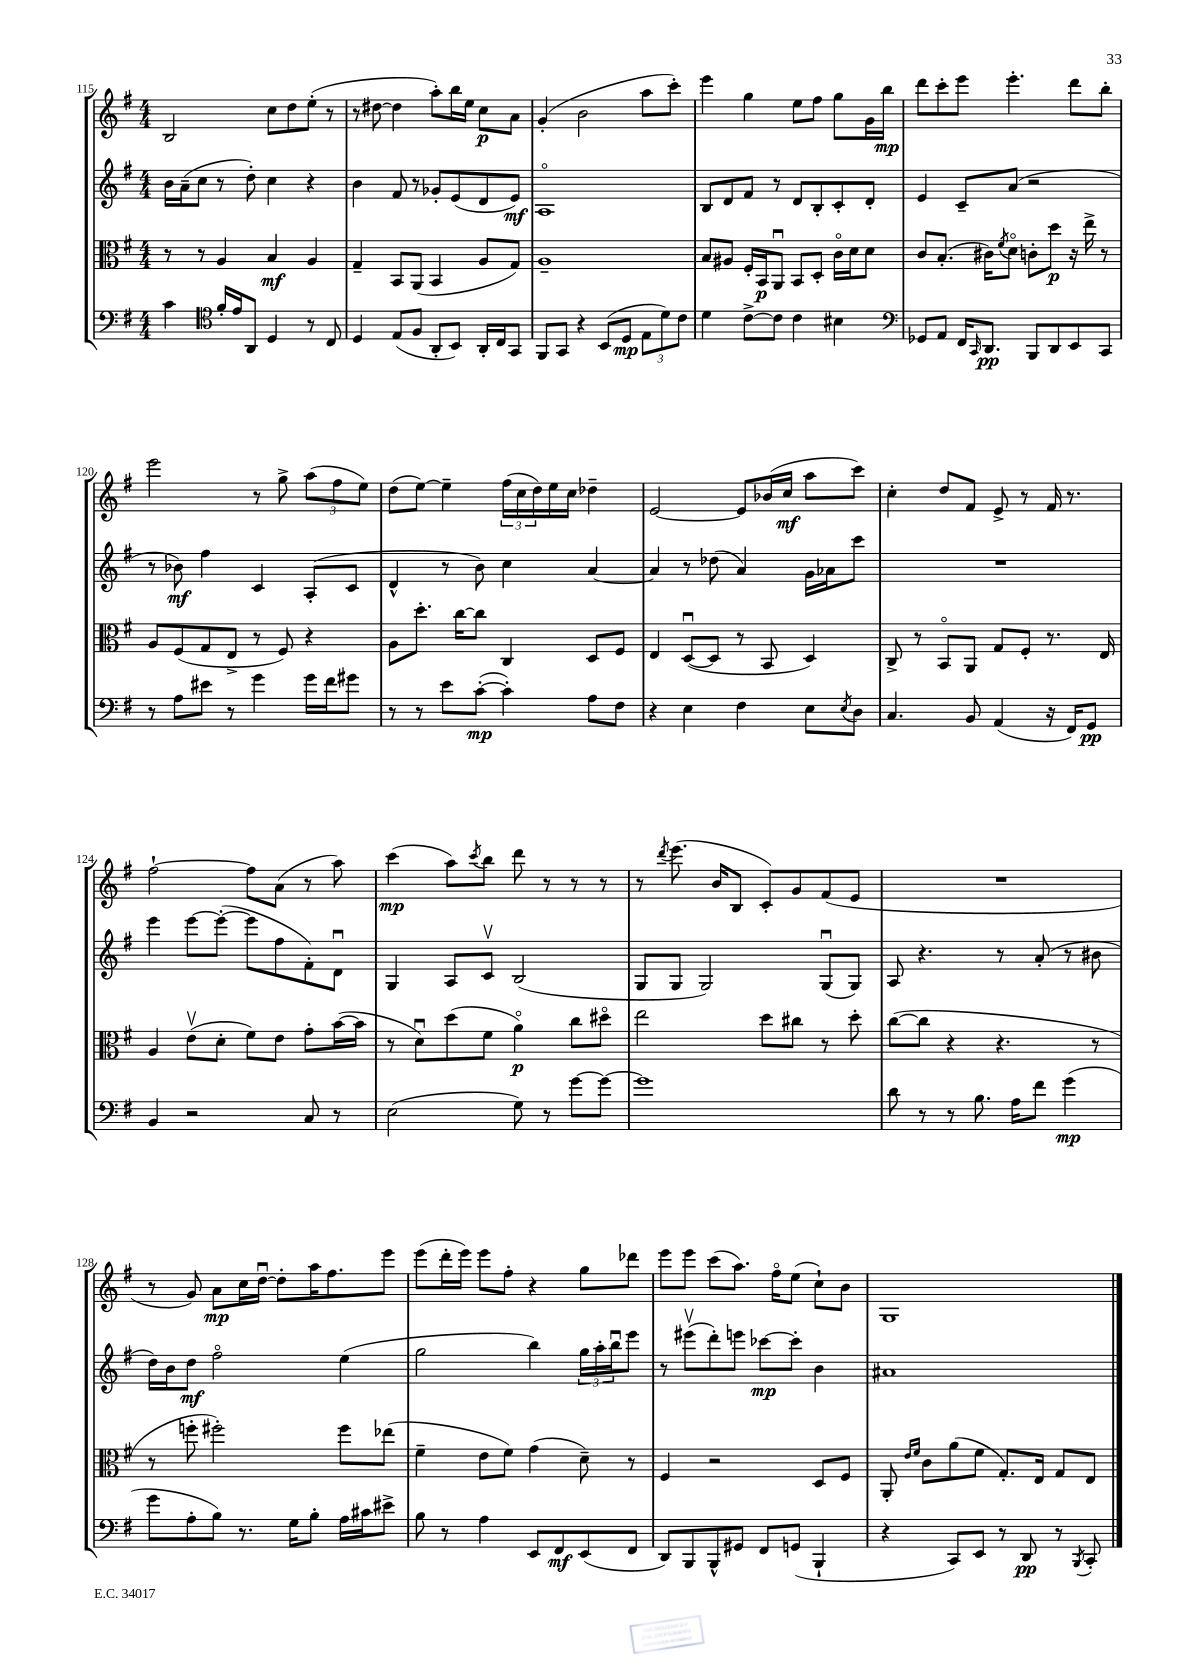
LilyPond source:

<<
\new StaffGroup <<
\new Staff = "s0" {
    \clef treble \key g \major \numericTimeSignature \time 4/4
    b2 c''8 d''8 e''8-.( r8 |
    r8 dis''8~ dis''4 a''8-.) b''16 e''16 c''8\p a'8 |
    g'4-.( b'2 a''8 c'''8-.) |
    e'''4 g''4 e''8 fis''8 g''8 g'16 b''16\mp |
    d'''8 c'''8-. e'''8 e'''4.-. d'''8 b''8-. |
    e'''2 r8 g''8-> \tuplet 3/2 { a''8( fis''8 e''8) } |
    d''8( e''8~) e''4-- \tuplet 3/2 { fis''16( c''16 d''16) } e''16 c''16 des''4-- |
    e'2~ e'8 bes'16( c''16\mf a''8 c'''8) |
    c''4-. d''8 fis'8 e'8-> r8 fis'16 r8. |
    fis''2~-! fis''8 a'8( r8 a''8) |
    c'''4\mp( a''8) \acciaccatura { c'''8 } b''8 d'''8 r8 r8 r8 |
    r8 \acciaccatura { d'''8 } e'''8.( b'16 b8 c'8-.) g'8 fis'8( e'8 |
    R1 |
    r8 g'8) a'8\mp c''16 d''16~\downbow d''8-. a''16 fis''8. e'''8 |
    e'''8( d'''16-. e'''16) e'''8 fis''8-. r4 g''8 des'''8 |
    e'''8 e'''8 c'''8( a''8.) fis''16\flageolet e''8( c''8-!) b'8 |
    g1 \bar "|." |
}
\new Staff = "s1" {
    \clef treble \key g \major \numericTimeSignature \time 4/4
    b'16 a'16--( c''8 r8 d''8-.) c''4 r4 |
    b'4 fis'8 r8 ges'8-. e'8( d'8 e'8\mf) |
    a1\flageolet |
    b8 d'8 fis'8 r8 d'8 b8-. c'8-. d'8-. |
    e'4 c'8-- a'8( r2 |
    r8 bes'8\mf) fis''4 c'4 a8-.( c'8 |
    d'4-^ r8 b'8) c''4 a'4~ |
    a'4 r8 des''8( a'4) g'16 aes'16 c'''8 |
    R1 |
    e'''4 e'''8~ e'''8~-.( e'''8 fis''8 fis'8-.) d'8\downbow |
    g4 a8 c'8\upbow b2( |
    g8 g8 g2) g8\downbow( g8) |
    a8 r4. r8 a'8-.( r8 bis'8 |
    d''16) b'16 d''8\mf fis''2\flageolet e''4( |
    g''2 b''4) \tuplet 3/2 { g''16 a''16-. b''16\downbow } e'''8 |
    r8 eis'''8\upbow( d'''8-.) e'''8 ces'''8~\mp ces'''8-. b'4 |
    ais'1 \bar "|." |
}
\new Staff = "s2" {
    \clef alto \key g \major \numericTimeSignature \time 4/4
    r8 r8 a4 b4\mf a4 |
    g4-- b,8 a,8( b,4 a8 g8) |
    a1-- |
    b8 ais8 fis16-. b,16\p a,8\downbow b,8 d8-. c'16\flageolet d'16 d'8 |
    c'8 b8.-.( cis'16) \acciaccatura { fis'8 } d'8\flageolet c'8-. d''8\p r16 e''16-> r8 |
    a8 fis8( g8 e8-> r8 fis8) r4 |
    a8 d''8.-. c''16~ c''8 c4 d8 fis8 |
    e4 d8~\downbow( d8 r8 b,8 d4) |
    c8-> r8 b,8\flageolet a,8 g8 fis8-. r8. e16 |
    a4 e'8\upbow( d'8-. fis'8) e'8 g'8-. b'16~( b'16 |
    r8 d'8\downbow) d''8( fis'8 a'4\flageolet\p) c''8 dis''8\flageolet |
    e''2 d''8 cis''8 r8 d''8-. |
    c''8~( c''8 r4 r4. r8 |
    r8 f''8-. fis''2-.) fis''8 ees''8( |
    fis'4-- e'8 fis'8) g'4( d'8--) r8 |
    fis4 r2 d8 fis8 |
    a,8-. \grace { e'16 fis'16 } c'8 a'8( fis'8 g8.-.) e16 g8 e8 \bar "|." |
}
\new Staff = "s3" {
    \clef bass \key g \major \numericTimeSignature \time 4/4
    c'4 \clef tenor fis'16-. e'16 a,8 d4 r8 c8 |
    d4 e8( fis8 a,8-. b,8) a,16-. c16 g,8 |
    fis,8 g,8 r4 b,8( d8\mp \tuplet 3/2 { e8 d'8) c'8 } |
    d'4 c'8~-> c'8 c'4 bis4 |
    \clef bass ges,8 a,8 fis,16 \grace { c,16 } d,8.\pp b,,8 d,8 e,8 c,8 |
    r8 a8 eis'8 r8 g'4 g'16 fis'16 gis'8 |
    r8 r8 e'8 c'8~-.\mp( c'4-.) a8 fis8 |
    r4 e4 fis4 e8 \acciaccatura { e8 } d8 |
    c4. b,8 a,4( r16 fis,16) g,8\pp |
    b,4 r2 c8 r8 |
    e2( g8) r8 g'8~ g'8~ |
    g'1 |
    d'8 r8 r8 b8. a16 fis'8 g'4\mp( |
    g'8 a8-. b8) r8. g16 b8-. a16 cis'16 eis'8-> |
    b8 r8 a4 e,8 fis,8\mf e,8( fis,8 |
    d,8) b,,8 b,,8-^ gis,8 fis,8 g,8( b,,4-! |
    r4 c,8) e,8 r8 d,8\pp r8 \acciaccatura { b,,8 } c,8-. \bar "|." |
}
>>
>>
\layout { \context { \Score currentBarNumber = #115 } }
